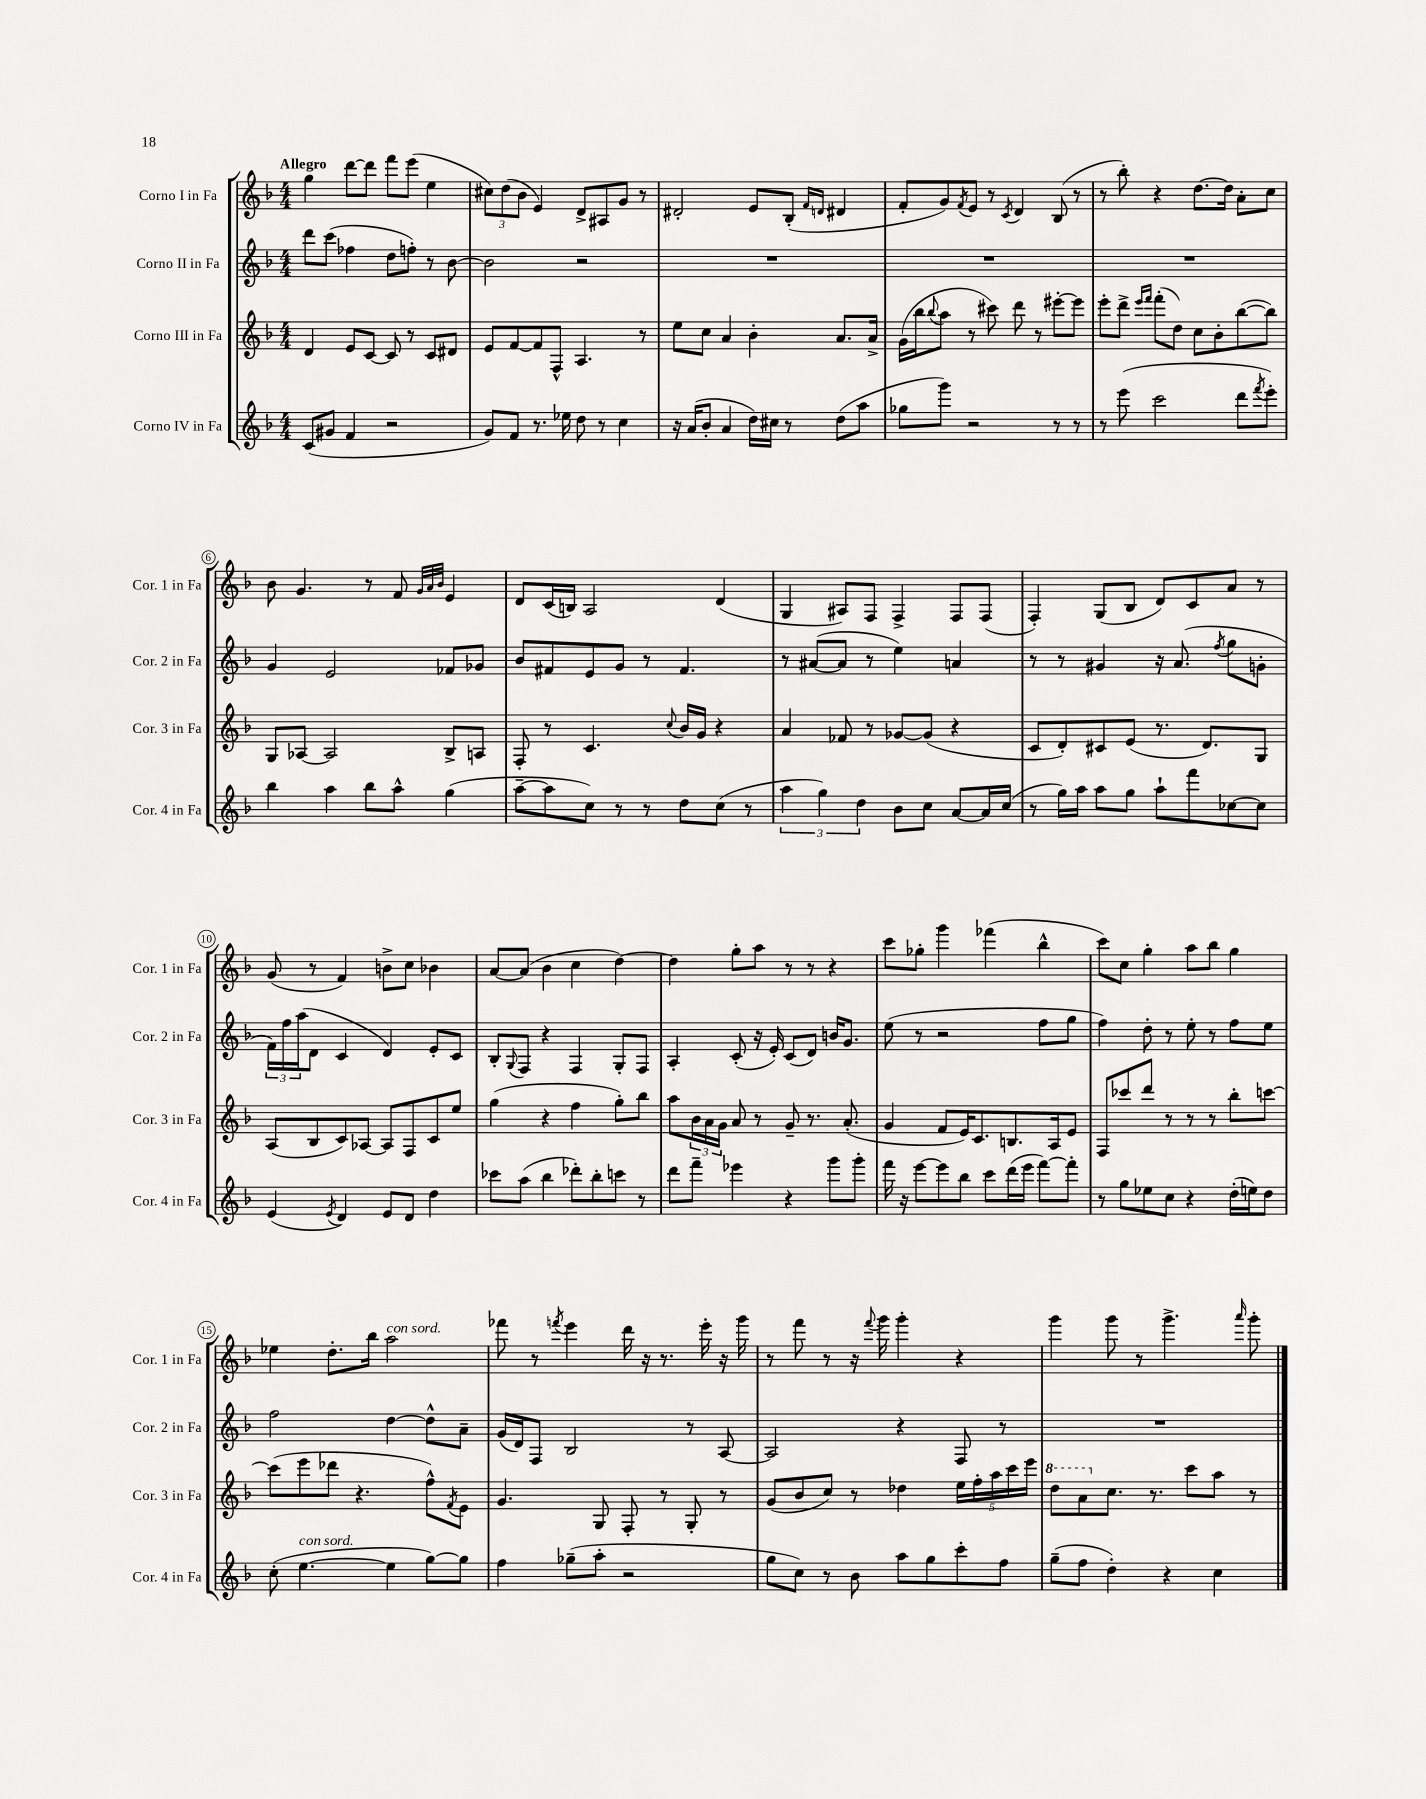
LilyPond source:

<<
\new StaffGroup <<
\new Staff = "s0" \with { instrumentName = "Corno I in Fa" shortInstrumentName = "Cor. 1 in Fa" } {
    \clef treble \key f \major \numericTimeSignature \time 4/4 \tempo "Allegro"
    g''4 d'''8~ d'''8 f'''8 e'''8( e''4 |
    \tuplet 3/2 { cis''8) d''8( bes'8 } e'4) d'8-> ais8 g'8 r8 |
    dis'2-. e'8 bes8-.( \grace { f'16 d'16 } dis'4 |
    f'8-. g'8) \acciaccatura { f'8 } e'8 r8 \acciaccatura { c'8 } d'4 bes8( r8 |
    r8 bes''8-.) r4 d''8.~ d''16 a'8-. c''8 |
    bes'8 g'4. r8 f'8 \grace { g'32 a'32 bes'32 } e'4 |
    d'8 c'16( b16) a2 d'4( |
    g4 ais8) f8 f4-> f8 f8( |
    f4-.) g8( bes8 d'8) c'8 a'8 r8 |
    g'8( r8 f'4) b'8-> c''8 bes'4 |
    a'8~ a'8( bes'4 c''4 d''4~) |
    d''4 g''8-. a''8 r8 r8 r4 |
    c'''8 ges''8-. g'''4 fes'''4( bes''4-^ |
    c'''8) c''8 g''4-. a''8 bes''8 g''4 |
    ees''4 d''8.-. bes''16 a''2^\markup { \italic "con sord." } |
    fes'''8 r8 \acciaccatura { f'''8 } e'''4 d'''16 r16 r8. e'''16-. r16 g'''16 |
    r8 f'''8 r8 r16 \appoggiatura { f'''8 } g'''16 g'''4-. r4 |
    g'''4 g'''8 r8 g'''4.-> \grace { a'''16 } g'''8-. \bar "|." |
}
\new Staff = "s1" \with { instrumentName = "Corno II in Fa" shortInstrumentName = "Cor. 2 in Fa" } {
    \clef treble \key f \major \numericTimeSignature \time 4/4
    d'''8 c'''8( fes''4 d''8 f''8-.) r8 bes'8~ |
    bes'2 r2 |
    R1 |
    R1 |
    R1 |
    g'4 e'2 fes'8 ges'8 |
    bes'8 fis'8 e'8 g'8 r8 fis'4. |
    r8 ais'8~( ais'8 r8 e''4) a'4 |
    r8 r8 gis'4 r16 a'8.( \acciaccatura { f''8 } g''8 g'8-. |
    \tuplet 3/2 { f'16) f''16 a''16( } d'8 c'4 d'4) e'8-. c'8 |
    bes8-. \appoggiatura { g8 } f8 r4 f4 g8-. f8 |
    a4-. c'8-.( r16 e'16-.) c'8( d'8) b'16 g'8. |
    e''8( r8 r2 f''8 g''8 |
    f''4) d''8-. r8 e''8-. r8 f''8 e''8 |
    f''2 d''4~ d''8-^ a'8-- |
    g'16( d'16) f8 bes2 r8 a8~ |
    a2 r4 f8 r8 |
    R1 \bar "|." |
}
\new Staff = "s2" \with { instrumentName = "Corno III in Fa" shortInstrumentName = "Cor. 3 in Fa" } {
    \clef treble \key f \major \numericTimeSignature \time 4/4
    d'4 e'8 c'8~ c'8 r8 c'8 dis'8 |
    e'8 f'8~ f'8 f8-^ a4. r8 |
    e''8 c''8 a'4 bes'4-. a'8. a'16-> |
    g'16( bes''16 \appoggiatura { bes''8 } a''8 r8 cis'''8) d'''8 r8 eis'''8~-. eis'''8 |
    e'''8-. d'''8-> \grace { e'''16 f'''16 } f'''8-.( d''8) c''8 bes'8-. bes''8~( bes''8) |
    g8 aes8~ aes2 bes8-> a8 |
    f8-. r8 c'4. \appoggiatura { c''8 } bes'16 g'16 r4 |
    a'4 fes'8 r8 ges'8~ ges'8( r4 |
    c'8 d'8-.) cis'8 e'8( r8. d'8.) g8 |
    a8( bes8 c'8) aes8~ aes8 f8 c'8 e''8 |
    g''4( r4 f''4 g''8-.) bes''8 |
    a''8 \tuplet 3/2 { bes'16 a'16 g'16 } a'8 r8 g'8-- r8. a'8.-.( |
    g'4 f'8 e'16) c'8. b8. a16 e'8 |
    f8 ces'''8 d'''8 r8 r8 r8 bes''8-. c'''8~ |
    c'''8( e'''8 des'''8 r4. f''8-^) \acciaccatura { f'8 } e'8 |
    g'4. g8 f8-. r8 g8-. r8 |
    g'8( bes'8 c''8) r8 des''4 \tuplet 5/4 { e''16 f''16-. a''16 c'''16 e'''16 } |
    \ottava #1 d'''8 a''8 \ottava #0 c''8. r8. c'''8 a''8 r8 \bar "|." |
}
\new Staff = "s3" \with { instrumentName = "Corno IV in Fa" shortInstrumentName = "Cor. 4 in Fa" } {
    \clef treble \key f \major \numericTimeSignature \time 4/4
    c'8( gis'8 f'4 r2 |
    g'8) f'8 r8. ees''16 d''8 r8 c''4 |
    r16 a'16( bes'8-. a'4 d''16) cis''16 r8 d''8( a''8 |
    ges''8 g'''8) r2 r8 r8 |
    r8 e'''8( c'''2 d'''8 \acciaccatura { f'''8 } e'''8-.) |
    bes''4 a''4 bes''8 a''8-^ g''4( |
    a''8~-- a''8 c''8) r8 r8 d''8 c''8( r8 |
    \tuplet 3/2 { a''4 g''4) d''4 } bes'8 c''8 a'8~ a'16 c''16( |
    r8 g''16) a''16 a''8 g''8 a''8-! f'''8 ces''8~ ces''8 |
    e'4( \acciaccatura { e'8 } d'4) e'8 d'8 d''4 |
    ces'''8 a''8( bes''4 des'''8-.) bes''8-. c'''8 r8 |
    d'''8 f'''8-- ees'''4 r4 g'''8 g'''8-. |
    f'''16 r16 e'''8~ e'''8 bes''8 c'''8 d'''16( e'''16 f'''8~) f'''8-. |
    r8 g''8 ees''8 c''8 r4 d''16-.( e''16) d''8 |
    c''8-.( e''4.~^\markup { \italic "con sord." } e''4 g''8~) g''8 |
    f''4 ges''8--( a''8-. r2 |
    g''8 c''8) r8 bes'8 a''8 g''8 c'''8-. f''8 |
    g''8--( f''8 d''4-.) r4 c''4 \bar "|." |
}
>>
>>
\layout { \context { \Score \override BarNumber.stencil = #(make-stencil-circler 0.1 0.3 ly:text-interface::print) } }
